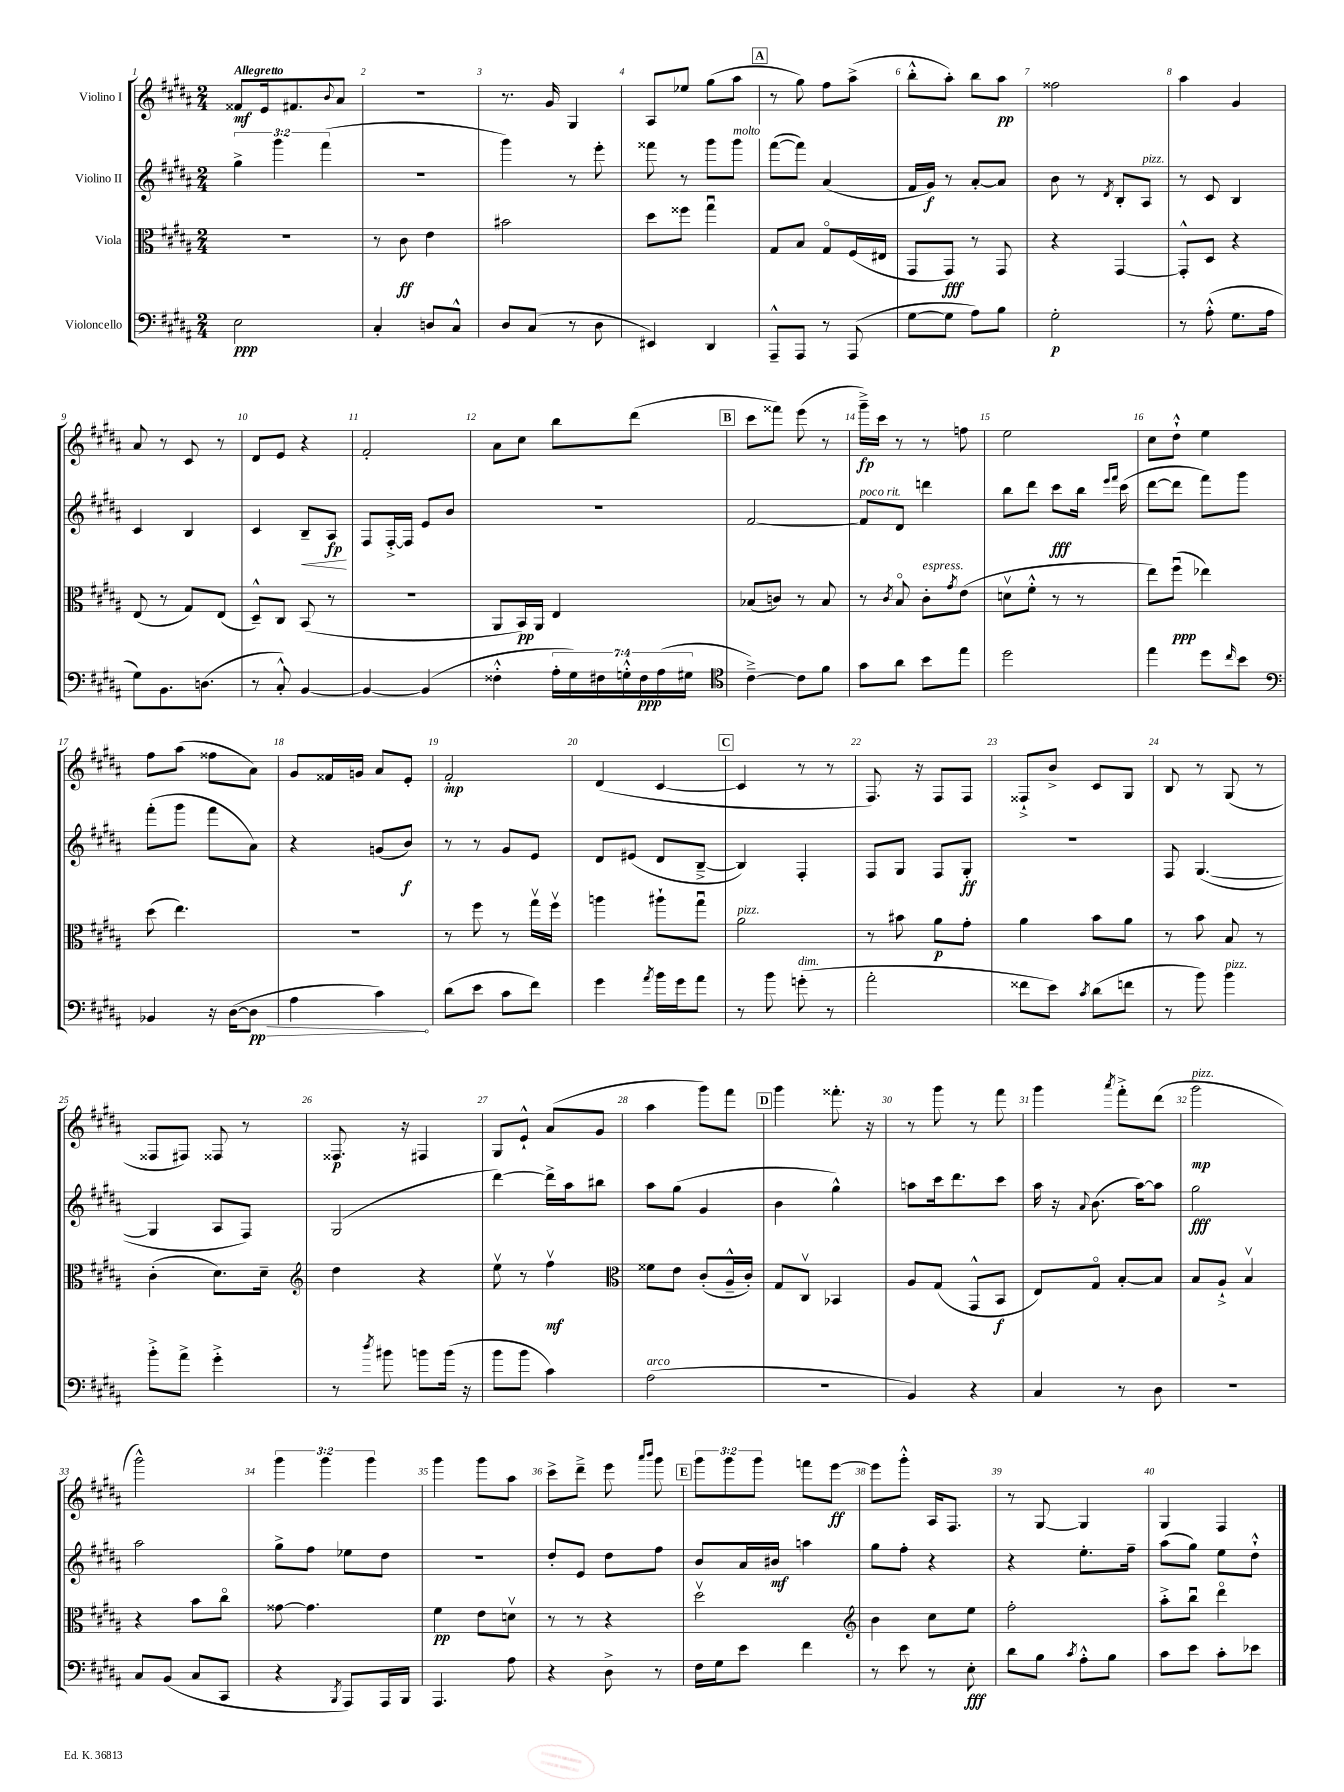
<<
\new StaffGroup <<
\new Staff = "s0" \with { instrumentName = "Violino I" } {
    \clef treble \key b \major \numericTimeSignature \time 2/4 \override Staff.TupletNumber.text = #tuplet-number::calc-fraction-text \tempo "Allegretto"
    fisis'8\mf e'16 fis'8. \appoggiatura { b'8 } ais'8 |
    R2 |
    r8. gis'16 gis4 |
    ais8 ees''8 gis''8( ais''8 |
    \mark \markup { \box "A" } r8 gis''8) fis''8 ais''8->( |
    b''8-.-^ ais''8-.) b''8 ais''8\pp |
    fisis''2 |
    ais''4 gis'4 |
    ais'8 r8 cis'8 r8 |
    dis'8 e'8 r4 |
    fis'2-. |
    ais'8 cis''8 b''8 dis'''8( |
    \mark \markup { \box "B" } cis'''8 fisis'''8) e'''8( r8 |
    gis'''16--->\fp) cis'''16 r8 r8 f''8 |
    e''2 |
    cis''8 dis''8-!-^ e''4 |
    fis''8 ais''8( fisis''8 ais'8) |
    gis'8 fisis'16 g'16 ais'8 e'8-. |
    fis'2-.\mp |
    dis'4( cis'4~ |
    \mark \markup { \box "C" } cis'4 r8 r8 |
    fis8.) r16 fis8 fis8 |
    fisis8-!-> b'8-> cis'8 gis8 |
    b8 r8 gis8( r8 |
    fisis8 fis8) fisis8 r8 |
    fisis8.\p r16 fis4 |
    gis8 e'8-!-^ ais'8( gis'8 |
    ais''4 gis'''8) fis'''8 |
    \mark \markup { \box "D" } gis'''4 fisis'''8.-. r16 |
    r8 gis'''8 r8 fis'''8 |
    gis'''4 \acciaccatura { ais'''8 } fis'''8-.-> dis'''8( |
    gis'''2\mp^\markup { \italic "pizz." } |
    gis'''2-^) |
    \tuplet 3/2 { gis'''4 gis'''4 gis'''4 } |
    gis'''4 gis'''8 ais''8 |
    cis'''8-> dis'''8---> e'''8 \grace { ais'''16 b'''16 } gis'''8 |
    \mark \markup { \box "E" } \tuplet 3/2 { gis'''8 gis'''8 gis'''8 } f'''8 e'''8~\ff |
    e'''8 gis'''8-.-^ ais16 fis8. |
    r8 gis8~ gis4 |
    gis4 fis4 \bar "|." |
}
\new Staff = "s1" \with { instrumentName = "Violino II" } {
    \clef treble \key b \major \numericTimeSignature \time 2/4 \override Staff.TupletNumber.text = #tuplet-number::calc-fraction-text
    \tuplet 3/2 { gis''4-> gis'''4 fis'''4( } |
    R2 |
    gis'''4) r8 e'''8-. |
    fisis'''8 r8 gis'''8 gis'''8^\markup { \italic "molto" } |
    \mark \markup { \box "A" } fis'''8~( fis'''8) ais'4( |
    fis'16 gis'16\f) r8 ais'8~-. ais'8 |
    b'8 r8 \acciaccatura { dis'8 } b8-. ais8^\markup { \italic "pizz." } |
    r8 cis'8 b4 |
    cis'4 b4 |
    cis'4 b8--\< ais8\fp\! |
    fis8 fis16~-.-> fis16 e'8 b'8 |
    r2 |
    \mark \markup { \box "B" } fis'2~ |
    fis'8^\markup { \italic "poco rit." } dis'8 d'''4 |
    b''8 dis'''8 cis'''8\fff b''16 \grace { e'''16 fis'''16 } cis'''16( |
    dis'''8~ dis'''8 fis'''8) gis'''8 |
    fis'''8-.( gis'''8 fis'''8 ais'8) |
    r4 g'8( b'8\f) |
    r8 r8 gis'8 e'8 |
    dis'8 eis'8( dis'8 b8~---> |
    \mark \markup { \box "C" } b4) fis4-. |
    fis8 gis8 fis8 gis8-.\ff |
    r2 |
    fis8 gis4.~( |
    gis4 ais8 fis8) |
    gis2( |
    dis'''4~) dis'''16-> ais''16 bis''8 |
    ais''8 gis''8( gis'4 |
    \mark \markup { \box "D" } b'4 gis''4-^) |
    a''8 cis'''16 dis'''8. cis'''8 |
    ais''16 r16 \appoggiatura { ais'8 } b'8.( ais''16~) ais''8 |
    gis''2\fff |
    ais''2 |
    gis''8-> fis''8 ees''8 dis''8 |
    R2 |
    dis''8-. e'8 dis''8 fis''8 |
    \mark \markup { \box "E" } b'8 ais'16 bis'16\mf a''4 |
    gis''8 fis''8-. r4 |
    r4 e''8.-. fis''16-- |
    ais''8( gis''8) e''8 dis''8-!-^ \bar "|." |
}
\new Staff = "s2" \with { instrumentName = "Viola" } {
    \clef alto \key b \major \numericTimeSignature \time 2/4
    R2 |
    r8 cis'8\ff e'4 |
    bis'2 |
    dis''8 fisis''8 gis''4\downbow |
    \mark \markup { \box "A" } gis8 b8 gis8\flageolet fis16( eis16 |
    gis,8 gis,8\fff) r8 gis,8 |
    r4 gis,4~ |
    gis,8-.-^ dis8 r4 |
    e8( r8 gis8) e8( |
    dis8---^) cis8 b,8( r8 |
    r2 |
    ais,8 b,16\pp) ais,16 e4 |
    \mark \markup { \box "B" } bes8( c'8) r8 bes8 |
    r8 \acciaccatura { cis'8 } b8\flageolet cis'8-.^\markup { \italic "espress." } \acciaccatura { gis'8 } e'8( |
    d'8\upbow fis'8-.-^ r8 r8 |
    e''8) fis''8\downbow\ppp( ees''4) |
    dis''8( e''4.) |
    R2 |
    r8 fis''8 r8 gis''16\upbow fis''16\upbow |
    a''4 ais''8-! gis''8\downbow |
    \mark \markup { \box "C" } ais'2^\markup { \italic "pizz." } |
    r8 bis'8 ais'8\p gis'8-. |
    ais'4 b'8 ais'8 |
    r8 b'8 b8 r8 |
    cis'4-.( dis'8.) dis'16-- |
    \clef treble dis''4 r4 |
    e''8\upbow r8 fis''4\upbow\mf |
    \clef alto fisis'8 e'8 cis'8-.( ais16---^ cis'16-.) |
    \mark \markup { \box "D" } gis8 cis8\upbow bes,4 |
    ais8 gis8( gis,8-^ b,8\f |
    e8) gis8\flageolet b8~-. b8 |
    b8 ais8-!-> b4\upbow |
    r4 b'8 cis''8\flageolet |
    gisis'8~ gisis'4. |
    fis'4\pp e'8 d'8\upbow |
    r8 r8 r4 |
    \mark \markup { \box "E" } dis''2\upbow |
    \clef treble b'4 cis''8 e''8 |
    fis''2-. |
    ais''8-.-> b''8\downbow dis'''4\flageolet \bar "|." |
}
\new Staff = "s3" \with { instrumentName = "Violoncello" } {
    \clef bass \key b \major \numericTimeSignature \time 2/4 \override Staff.TupletNumber.text = #tuplet-number::calc-fraction-text
    e2\ppp |
    cis4-. d8 cis8-^ |
    dis8 cis8( r8 dis8 |
    eis,4) dis,4 |
    \mark \markup { \box "A" } ais,,8---^ ais,,8 r8 ais,,8( |
    gis8~ gis8 ais8) b8 |
    gis2-.\p |
    r8 ais8-.-^( gis8. ais16 |
    gis8) b,8. d8.( |
    r8 cis8-.-^) b,4~ |
    b,4~ b,4( |
    fisis4-.-^ \tuplet 7/4 { ais16-. gis16) fis16 g16-.-^ fis16\ppp ais16( gis16 } |
    \mark \markup { \box "B" } \clef tenor cis'4~--->) cis'8 fis'8 |
    gis'8 ais'8 b'8 e''8 |
    dis''2 |
    e''4 dis''8 \grace { cis''16 } b'8 |
    \clef bass bes,4 r16 dis16~( \once \override Hairpin.circled-tip = ##t dis8\pp\> |
    ais4 cis'4\!) |
    dis'8( e'8 cis'8 fis'8) |
    gis'4 \acciaccatura { ais'8 } b'16 gis'16 ais'8 |
    \mark \markup { \box "C" } r8 b'8 g'8-.^\markup { \italic "dim." }( r8 |
    ais'2-. |
    fisis'8 e'8) \acciaccatura { cis'8 } dis'8( f'8 |
    r8 b'8) b'4^\markup { \italic "pizz." } |
    b'8-.-> ais'8-> gis'4-.-> |
    r8 \acciaccatura { dis''8 } bis'8 b'8 b'16( r16 |
    b'8 b'8 cis'4) |
    ais2^\markup { \italic "arco" }( |
    \mark \markup { \box "D" } R2 |
    b,4) r4 |
    cis4 r8 dis8 |
    r2 |
    cis8 b,8( cis8 cis,8 |
    r4 \acciaccatura { b,,8 } ais,,8) ais,,16 b,,16 |
    ais,,4. ais8 |
    r4 dis8-> r8 |
    \mark \markup { \box "E" } fis16 gis16 e'8 fis'4 |
    r8 e'8 r8 e8-.\fff |
    dis'8 b8 \acciaccatura { cis'8 } ais8-.-^ b8 |
    cis'8 e'8 cis'8-. ees'8 \bar "|." |
}
>>
>>
\layout { \context { \Score \override BarNumber.break-visibility = ##(#f #t #t) barNumberVisibility = #all-bar-numbers-visible } }
